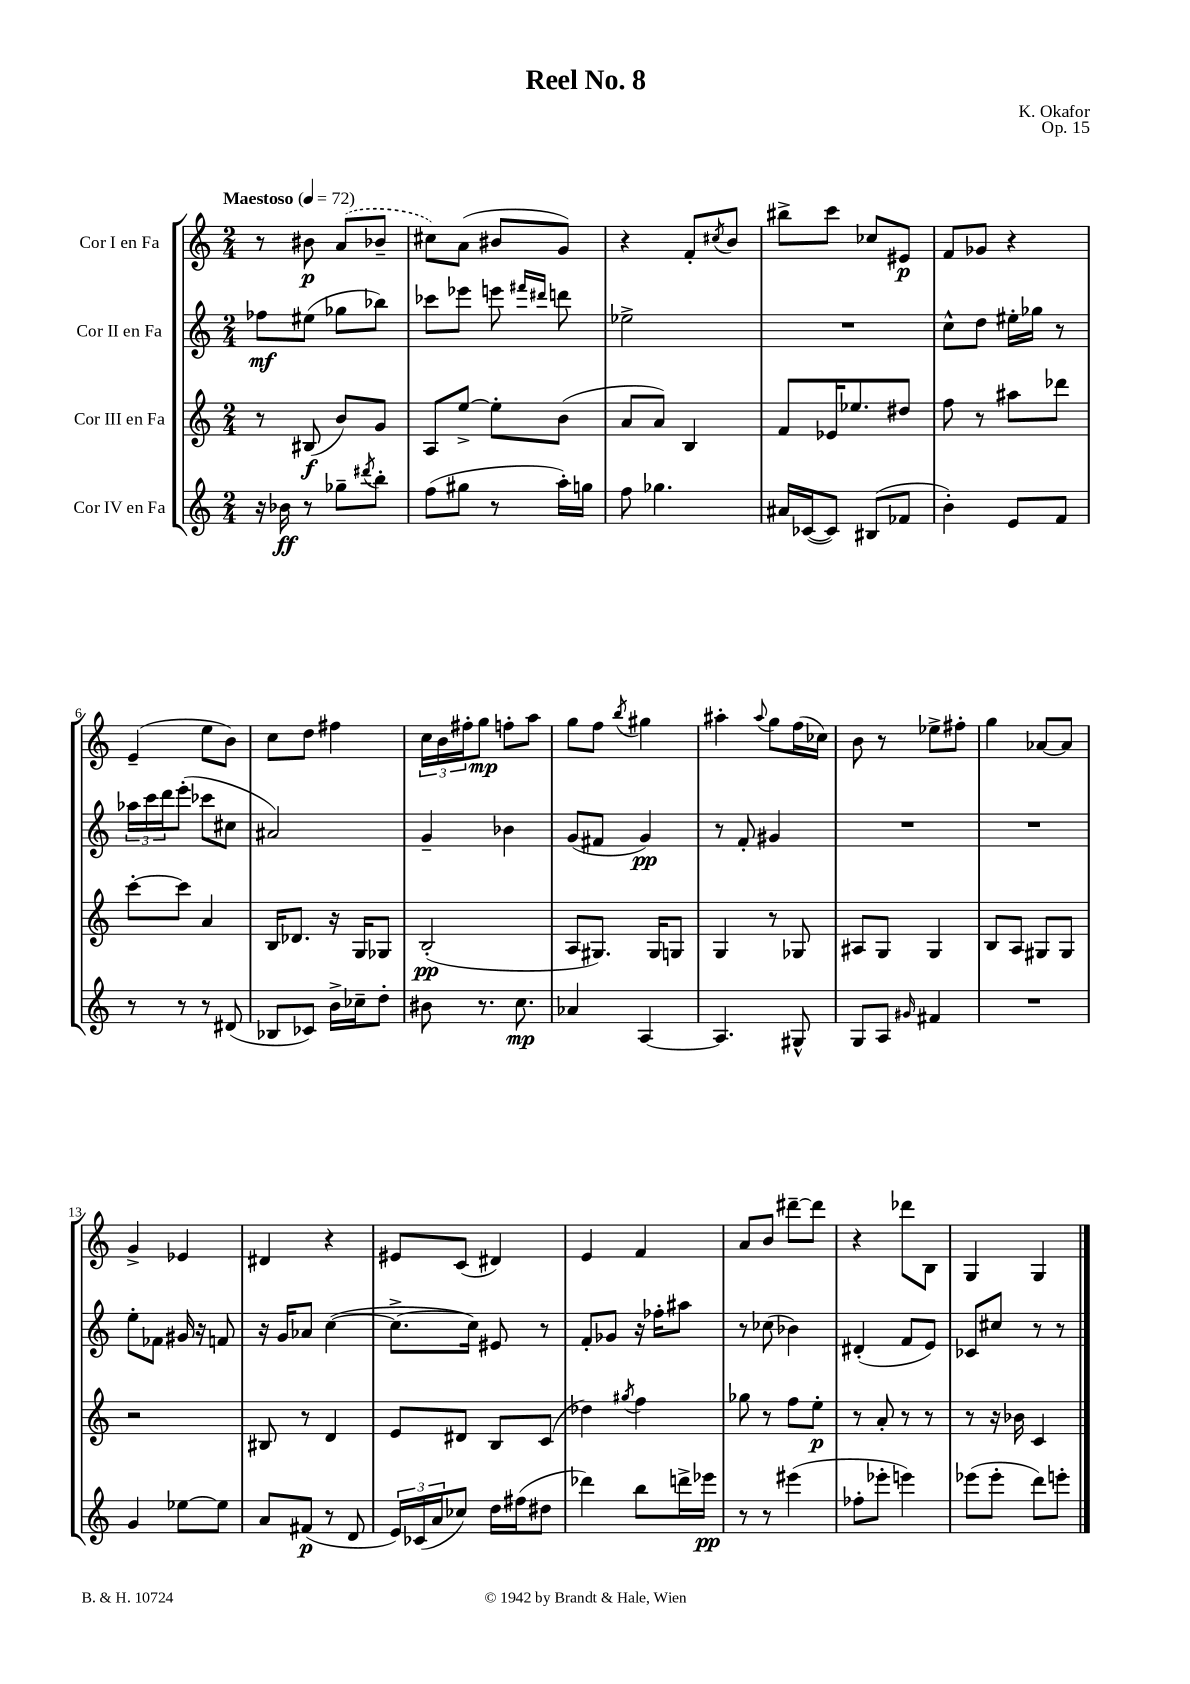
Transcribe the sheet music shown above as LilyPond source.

\header { title = "Reel No. 8" composer = "K. Okafor" opus = "Op. 15" }
<<
\new StaffGroup <<
\new Staff = "s0" \with { instrumentName = "Cor I en Fa" } {
    \clef treble \key c \major \numericTimeSignature \time 2/4 \tempo "Maestoso" 4 = 72
    r8 bis'8\p \once \slurDashed a'8( bes'8-- |
    cis''8) a'8( bis'8 g'8) |
    r4 f'8-. \acciaccatura { cis''8 } b'8 |
    bis''8-> c'''8 ces''8 eis'8\p |
    f'8 ges'8 r4 |
    e'4--( e''8 b'8) |
    c''8 d''8 fis''4 |
    \tuplet 3/2 { c''16 b'16 fis''16-. } g''8\mp f''8-. a''8 |
    g''8 f''8 \acciaccatura { b''8 } gis''4 |
    ais''4-. \appoggiatura { ais''8 } g''8 f''16( ces''16) |
    b'8 r8 ees''8-> fis''8-. |
    g''4 aes'8~ aes'8 |
    g'4-> ees'4 |
    dis'4 r4 |
    eis'8 c'8( dis'4) |
    e'4 f'4 |
    a'8 b'8 dis'''8~-- dis'''8 |
    r4 des'''8 b8 |
    g4 g4 \bar "|." |
}
\new Staff = "s1" \with { instrumentName = "Cor II en Fa" } {
    \clef treble \key c \major \numericTimeSignature \time 2/4
    fes''8\mf eis''8( ges''8 bes''8) |
    ces'''8 ees'''8 e'''8 \grace { fis'''16 dis'''16 } d'''8 |
    ees''2-> |
    R2 |
    c''8-^ d''8 eis''16-. ges''16 r8 |
    \tuplet 3/2 { aes''16 c'''16 d'''16 } e'''8-.( ces'''8 cis''8 |
    ais'2) |
    g'4-- bes'4 |
    g'8( fis'8 g'4\pp) |
    r8 f'8-. gis'4 |
    R2 |
    R2 |
    e''8-. fes'8 gis'16 r16 f'8 |
    r16 g'16 aes'8 c''4~( |
    c''8.~-> c''16) eis'8 r8 |
    f'8-. ges'8 r16 fes''16-. ais''8 |
    r8 ces''8( bes'4) |
    dis'4-.( f'8 e'8) |
    ces'8 cis''8 r8 r8 \bar "|." |
}
\new Staff = "s2" \with { instrumentName = "Cor III en Fa" } {
    \clef treble \key c \major \numericTimeSignature \time 2/4
    r8 bis8\f( b'8) g'8 |
    a8 e''8~-> e''8-. b'8( |
    a'8 a'8) b4 |
    f'8 ees'16 ees''8. dis''8 |
    f''8 r8 ais''8 des'''8 |
    c'''8~-. c'''8 a'4 |
    b16 des'8. r16 g16 ges8 |
    b2-.\pp( |
    a8 gis8.) gis16 g8 |
    g4 r8 ges8 |
    ais8 g8 g4 |
    b8 a8 gis8 gis8 |
    r2 |
    bis8 r8 d'4 |
    e'8 dis'8 b8 c'8( |
    des''4) \acciaccatura { gis''8 } f''4 |
    ges''8 r8 f''8 e''8-.\p |
    r8 a'8-. r8 r8 |
    r8 r16 bes'16 c'4 \bar "|." |
}
\new Staff = "s3" \with { instrumentName = "Cor IV en Fa" } {
    \clef treble \key c \major \numericTimeSignature \time 2/4
    r16 bes'16\ff r8 ges''8-- \acciaccatura { dis'''8 } b''8-. |
    f''8( gis''8 r8 a''16-.) g''16 |
    f''8 ges''4. |
    ais'16 ces'16~( ces'8) bis8( fes'8 |
    b'4-.) e'8 f'8 |
    r8 r8 r8 dis'8( |
    bes8 ces'8) b'16-> ces''16-- d''8-. |
    bis'8 r8. c''8.\mp |
    aes'4 a4~ |
    a4. gis8-^ |
    g8 a8 \grace { gis'16 } fis'4 |
    R2 |
    g'4 ees''8~ ees''8 |
    a'8 fis'8\p( r8 d'8 |
    \tuplet 3/2 { e'16) ces'16( a'16 } ces''8) d''16 fis''16( dis''8 |
    des'''4) b''8 d'''16-> ees'''16\pp |
    r8 r8 eis'''4( |
    fes''8-. ees'''8-. e'''4) |
    ees'''8( ees'''8-. d'''8) e'''8-. \bar "|." |
}
>>
>>
